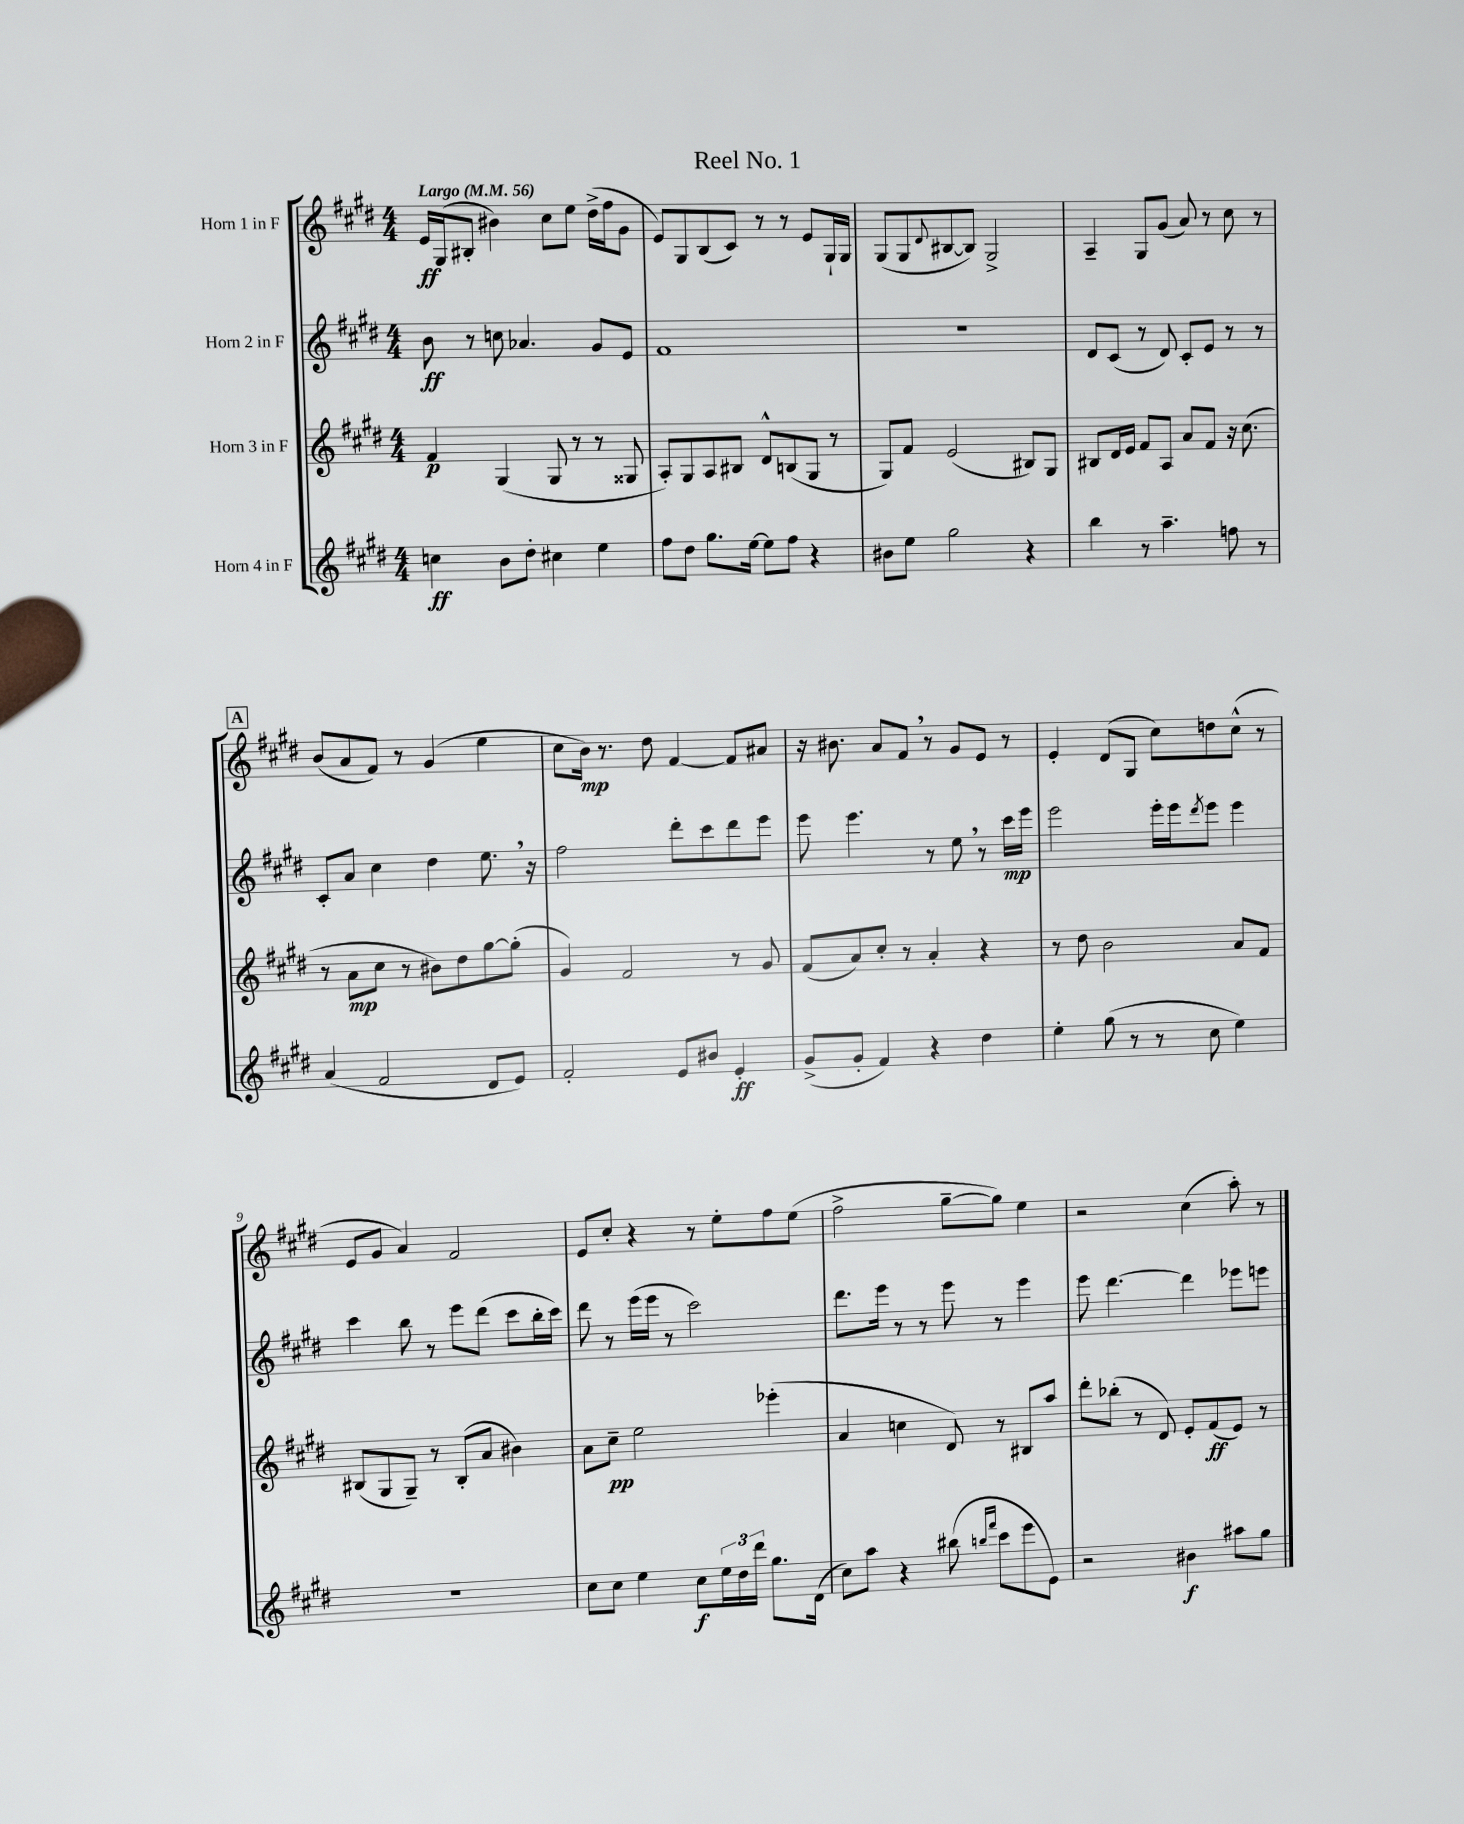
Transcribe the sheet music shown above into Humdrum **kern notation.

**kern	**dynam	**kern	**dynam	**kern	**dynam	**kern	**dynam
*part4	*part4	*part3	*part3	*part2	*part2	*part1	*part1
*staff4	*staff4	*staff3	*staff3	*staff2	*staff2	*staff1	*staff1
*I"Horn 4 in F	*	*I"Horn 3 in F	*	*I"Horn 2 in F	*	*I"Horn 1 in F	*
*clefG2	*	*clefG2	*	*clefG2	*	*clefG2	*
*k[f#c#g#d#]	*	*k[f#c#g#d#]	*	*k[f#c#g#d#]	*	*k[f#c#g#d#]	*
*M4/4	*	*M4/4	*	*M4/4	*	*M4/4	*
*MM56	*	*MM56	*	*MM56	*	*MM56	*
=1	=1	=1	=1	=1	=1	=1	=1
!	!	!	!	!	!	!LO:TX:a:B:t=Largo	!
4ccn\	ff	4f#/	p	8b\	ff	16e/LL	ff
.	.	.	.	.	.	(16G#/J	.
.	.	.	.	8r	.	8B#X'/J	.
8b\L	.	(4G#/	.	8ccn\	.	4b#X\)	.
8dd#'\J	.	.	.	4.a-X/	.	.	.
4cc#X\	.	8G#/	.	.	.	8cc#\L	.
.	.	8r	.	.	.	8ee\J	.
4ee\	.	8r	.	8g#/L	.	(16dd#^\LL	.
.	.	.	.	.	.	16ff#\J	.
.	.	8G##X/	.	8e/J	.	8g#\J	.
=2	=2	=2	=2	=2	=2	=2	=2
8ff#\L	.	8A'/L)	.	1f#	.	8e/L)	.
8dd#\J	.	8G#/	.	.	.	8G#/	.
8.gg#\L	.	8A/	.	.	.	(8B/	.
.	.	8B#X/J	.	.	.	8c#/J)	.
[16ee\Jk	.	.	.	.	.	.	.
8ee\L]	.	8d#^^/L	.	.	.	8r	.
8ff#\J	.	(8Bn/	.	.	.	8r	.
4r	.	8G#/J	.	.	.	8e/L	.
.	.	8r	.	.	.	16G#`/L	.
.	.	.	.	.	.	16G#/JJ	.
=3	=3	=3	=3	=3	=3	=3	=3
8b#X\L	.	8G#/L)	.	1r	.	(8G#/L	.
8ee\J	.	8f#/J	.	.	.	8G#/	.
.	.	.	.	.	.	8qqd#/	.
2gg#\	.	(2e/	.	.	.	[8B#X/	.
.	.	.	.	.	.	8B#/J])	.
.	.	.	.	.	.	2G#^/	.
4r	.	8B#X/L)	.	.	.	.	.
.	.	8G#/J	.	.	.	.	.
=4	=4	=4	=4	=4	=4	=4	=4
4bb\	.	8B#X/L	.	8d#/L	.	4A~/	.
.	.	16d#/L	.	(8c#/J	.	.	.
.	.	16e/JJ	.	.	.	.	.
8r	.	8f#/L	.	8r	.	8G#/L	.
4.aa~\	.	8A/J	.	8d#/)	.	(8g#/J	.
.	.	8a/L	.	8c#'/L	.	8a/)	.
.	.	8f#/J	.	8e/J	.	8r	.
8ffn\	.	16r	.	8r	.	8cc#\	.
.	.	(8.cc#\	.	.	.	.	.
8r	.	.	.	8r	.	8r	.
!!LO:LB:g=z
!!LO:REH:place=s1:t=A
=5	=5	=5	=5	=5	=5	=5	=5
(4a/	.	8r	.	8c#'/L	.	(8b/L	.
.	.	8a\L	mp	8a/J	.	8a/	.
2f#/	.	8cc#\J	.	4cc#\	.	8f#/J)	.
.	.	8r	.	.	.	8r	.
.	.	8b#X\L)	.	4dd#\	.	(4g#/	.
.	.	8dd#\	.	.	.	.	.
8d#/L	.	[8gg#\	.	8.ee,\	.	4ee\	.
8e/J)	.	(8gg#'\J]	.	.	.	.	.
.	.	.	.	16r	.	.	.
=6	=6	=6	=6	=6	=6	=6	=6
2f#'/	.	4g#/)	.	2ff#\	.	8cc#\L	.
.	.	.	.	.	.	16b\Jk)	mp
.	.	.	.	.	.	8.r	.
.	.	2f#/	.	.	.	.	.
.	.	.	.	.	.	8dd#\	.
8e/L	.	.	.	8ddd#'\L	.	[4f#/	.
8b#X/J	.	.	.	8ccc#\	.	.	.
4e'/	ff	8r	.	8ddd#\	.	8f#/L]	.
.	.	8g#/	.	8eee\J	.	8a#X/J	.
=7	=7	=7	=7	=7	=7	=7	=7
(8g#^/L	.	(8f#/L	.	8eee\	.	16r	.
.	.	.	.	.	.	8.b#X\	.
8g#'/J	.	8a/)	.	4.eee\	.	.	.
4f#/)	.	8cc#'/J	.	.	.	8a/L	.
.	.	8r	.	.	.	8f#,/J	.
4r	.	4a'/	.	8r	.	8r	.
.	.	.	.	8ee,\	.	8g#/L	.
4dd#\	.	4r	.	8r	.	8e/J	.
.	.	.	.	16ccc#\LL	mp	8r	.
.	.	.	.	16eee\JJ	.	.	.
=8	=8	=8	=8	=8	=8	=8	=8
4ee'\	.	8r	.	2eee\	.	4e'/	.
.	.	8dd#\	.	.	.	.	.
(8gg#\	.	2b\	.	.	.	(8d#/L	.
8r	.	.	.	.	.	8G#/J	.
8r	.	.	.	16eee'\LL	.	8cc#\L)	.
.	.	.	.	16eee\J	.	.	.
.	.	.	.	8qddd#/	.	.	.
8cc#\	.	.	.	8eee\J	.	8ddn\	.
4ee\)	.	8a/L	.	4eee\	.	(8cc#^^\J	.
.	.	8f#/J	.	.	.	8r	.
!!LO:LB:g=z
=9	=9	=9	=9	=9	=9	=9	=9
1r	.	(8B#X/L	.	4ccc#\	.	8e/L	.
.	.	8G#/	.	.	.	8g#/J	.
.	.	8G#~/J)	.	8bb\	.	4a/)	.
.	.	8r	.	8r	.	.	.
.	.	(8B#'/L	.	8eee\L	.	2f#/	.
.	.	8a/J	.	(8ddd#\J	.	.	.
.	.	4b#X\)	.	8ccc#\L	.	.	.
.	.	.	.	16bb'\L	.	.	.
.	.	.	.	16ccc#\JJ)	.	.	.
=10	=10	=10	=10	=10	=10	=10	=10
8cc#\L	.	8a\L	.	8ddd#\	.	8e/L	.
8cc#\J	.	8cc#~\J	pp	8r	.	8cc#'/J	.
4ee\	.	2ee\	.	(16eee\LL	.	4r	.
.	.	.	.	16eee\JJ	.	.	.
.	.	.	.	8r	.	.	.
8cc#\L	f	.	.	2ccc#\)	.	8r	.
24ee\L	.	.	.	.	.	8ee'\L	.
24dd#\	.	.	.	.	.	.	.
24ddd#\JJ	.	.	.	.	.	.	.
8.gg#\L	.	(4eee-X'\	.	.	.	8ff#\	.
.	.	.	.	.	.	(8ee\J	.
(16d#\Jk	.	.	.	.	.	.	.
=11	=11	=11	=11	=11	=11	=11	=11
8cc#\L)	.	4a/	.	8.ddd#\L	.	2ff#^\	.
8aa\J	.	.	.	.	.	.	.
.	.	.	.	16eee\Jk	.	.	.
4r	.	4ccn\	.	8r	.	.	.
.	.	.	.	8r	.	.	.
(8bb#X\	.	8d#/)	.	8eee\	.	[8gg#~\L	.
16qqbbn/LL	.	.	.	.	.	.	.
16qqfff#/JJ	.	.	.	.	.	.	.
8ccc#\L	.	8r	.	8r	.	8gg#\J])	.
8eee\	.	8B#X/L	.	4eee\	.	4ee\	.
8e\J)	.	8aa/J	.	.	.	.	.
=12	=12	=12	=12	=12	=12	=12	=12
2r	.	8ddd#'\L	.	8eee\	.	2r	.
.	.	(8bb-X'\J	.	[4.ddd#\	.	.	.
.	.	8r	.	.	.	.	.
.	.	8d#/)	.	.	.	.	.
4b#X\	f	8e'/L	.	4ddd#\]	.	(4cc#\	.
.	.	(8f#/	ff	.	.	.	.
8aa#X\L	.	8e/J)	.	8eee-X\L	.	8aa'\)	.
8gg#\J	.	8r	.	8eeen\J	.	8r	.
==	==	==	==	==	==	==	==
*-	*-	*-	*-	*-	*-	*-	*-
